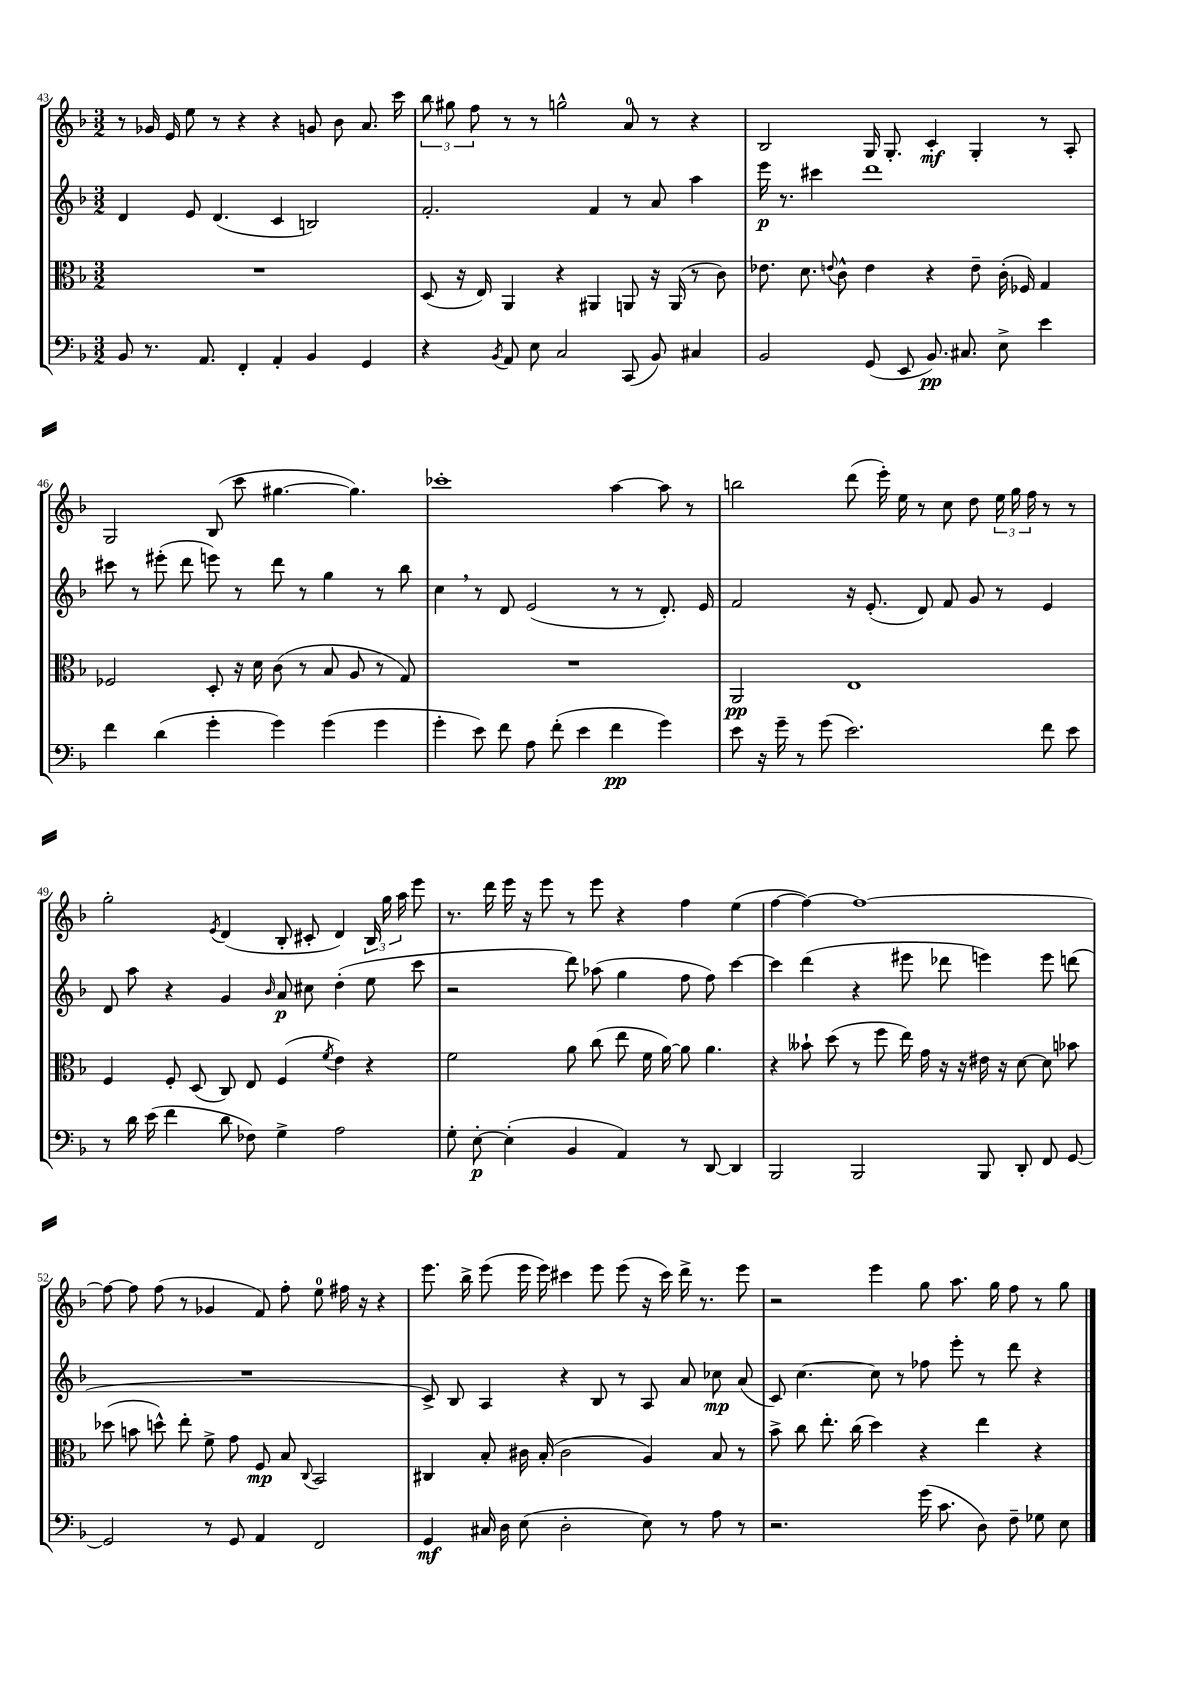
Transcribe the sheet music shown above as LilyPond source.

<<
\new StaffGroup <<
\new Staff = "s0" {
    \clef treble \key f \major \numericTimeSignature \time 3/2
    \autoBeamOff r8 ges'16 e'16 e''8 r8 r4 r4 g'8 bes'8 a'8. c'''16 |
    \tuplet 3/2 { bes''8 gis''8 f''8 } r8 r8 g''2-^ a'8-0 r8 r4 |
    bes2 g16 g8.-. c'4-.\mf g4-. r8 a8-. |
    g2 bes8( c'''8 gis''4.~ gis''4.) |
    ces'''1-. a''4~ a''8 r8 |
    b''2 d'''8( e'''16-.) e''16 r8 c''8 d''8 \tuplet 3/2 { e''16 g''16 f''16 } r8 r8 |
    g''2-. \acciaccatura { e'8 } d'4( bes8-. cis'8-. d'4) \tuplet 3/2 { bes16 g''16 a''16 } e'''8 |
    r8. d'''16 e'''16 r16 e'''8 r8 e'''8 r4 f''4 e''4( |
    f''4~ f''4~) f''1~ |
    f''8~ f''8 f''8( r8 ges'4 f'8) f''8-. e''8-0 fis''16 r16 r4 |
    e'''8. bes''16-> e'''8( e'''16 e'''16) cis'''4 e'''8 e'''8( r16 cis'''16) d'''16-> r8. e'''8 |
    r2 e'''4 g''8 a''8. g''16 f''8 r8 g''8 \bar "|." |
}
\new Staff = "s1" {
    \clef treble \key f \major \numericTimeSignature \time 3/2
    \autoBeamOff d'4 e'8 d'4.( c'4 b2) |
    f'2.-. f'4 r8 a'8 a''4 |
    e'''16\p r8. cis'''4 d'''1 |
    cis'''8 r8 eis'''8-.( d'''8 e'''8) r8 d'''8 r8 g''4 r8 bes''8 |
    c''4 \breathe r8 d'8 e'2( r8 r8 d'8.-.) e'16 |
    f'2 r16 e'8.-.( d'8) f'8 g'8 r8 e'4 |
    d'8 a''8 r4 g'4 \grace { bes'16 } a'8\p cis''8 d''4-.( e''8 c'''8 |
    r2 d'''8) aes''8( g''4 f''8 f''8) c'''4~ |
    c'''4 d'''4( r4 eis'''8 des'''8 e'''4) e'''8 d'''8( |
    R1. |
    c'8->) bes8 a4 r4 bes8 r8 a8 a'8 ces''8\mp a'8( |
    c'8) c''4.~ c''8 r8 fes''8 e'''8-. r8 d'''8 r4 \bar "|." |
}
\new Staff = "s2" {
    \clef alto \key f \major \numericTimeSignature \time 3/2
    \autoBeamOff R1. |
    d8( r16 e16) a,4 r4 ais,4 a,8 r16 a,16( r8 c'8) |
    ees'8. d'8. \appoggiatura { e'8 } c'8-^ e'4 r4 e'8-- c'16-.( fes16) g4 |
    fes2 d8-. r16 d'16 c'8( r8 bes8 a8 r8 g8) |
    R1. |
    a,2\pp e1 |
    f4 f8-. d8( c8) e8 f4( \acciaccatura { f'8 } e'4) r4 |
    f'2 a'8 c''8( e''8 f'16 a'16~) a'8 a'4. |
    r4 beses'8-! d''8( r8 f''8 e''16) g'16 r16 r16 eis'16 r16 d'8~ d'8 bes'8 |
    des''8( b'8 d''8-^) e''8-. f'8-> g'8 f8\mp bes8 \appoggiatura { c8 } bes,2 |
    cis4 bes8-. cis'16 bes16-.( cis'2 a4) bes8 r8 |
    bes'8-> c''8 e''8.-. c''16( d''4) r4 e''4 r4 \bar "|." |
}
\new Staff = "s3" {
    \clef bass \key f \major \numericTimeSignature \time 3/2
    \autoBeamOff bes,8 r8. a,8. f,4-. a,4-. bes,4 g,4 |
    r4 \acciaccatura { bes,8 } a,8 e8 c2 c,8( bes,8) cis4 |
    bes,2 g,8( e,8 bes,8.\pp) cis8. e8-> e'4 |
    f'4 d'4( g'4-. g'4) g'4( g'4 |
    g'4-. e'8) f'8 a8 f'8-.( e'4 f'4\pp g'4) |
    e'8 r16 g'16-- r8 g'8( e'2.) f'8 e'8 |
    r8 d'16 e'16( f'4 d'8 fes8) g4-> a2 |
    g8-. e8~-.\p e4-.( bes,4 a,4) r8 d,8~ d,4 |
    bes,,2 bes,,2 bes,,8 d,8-. f,8 g,8~ |
    g,2 r8 g,8 a,4 f,2 |
    g,4\mf cis16 d16 e8( d2-. e8) r8 a8 r8 |
    r2. g'16( c'8. d8) f8-- ges8 e8 \bar "|." |
}
>>
>>
\layout { \context { \Score currentBarNumber = #43 } }
